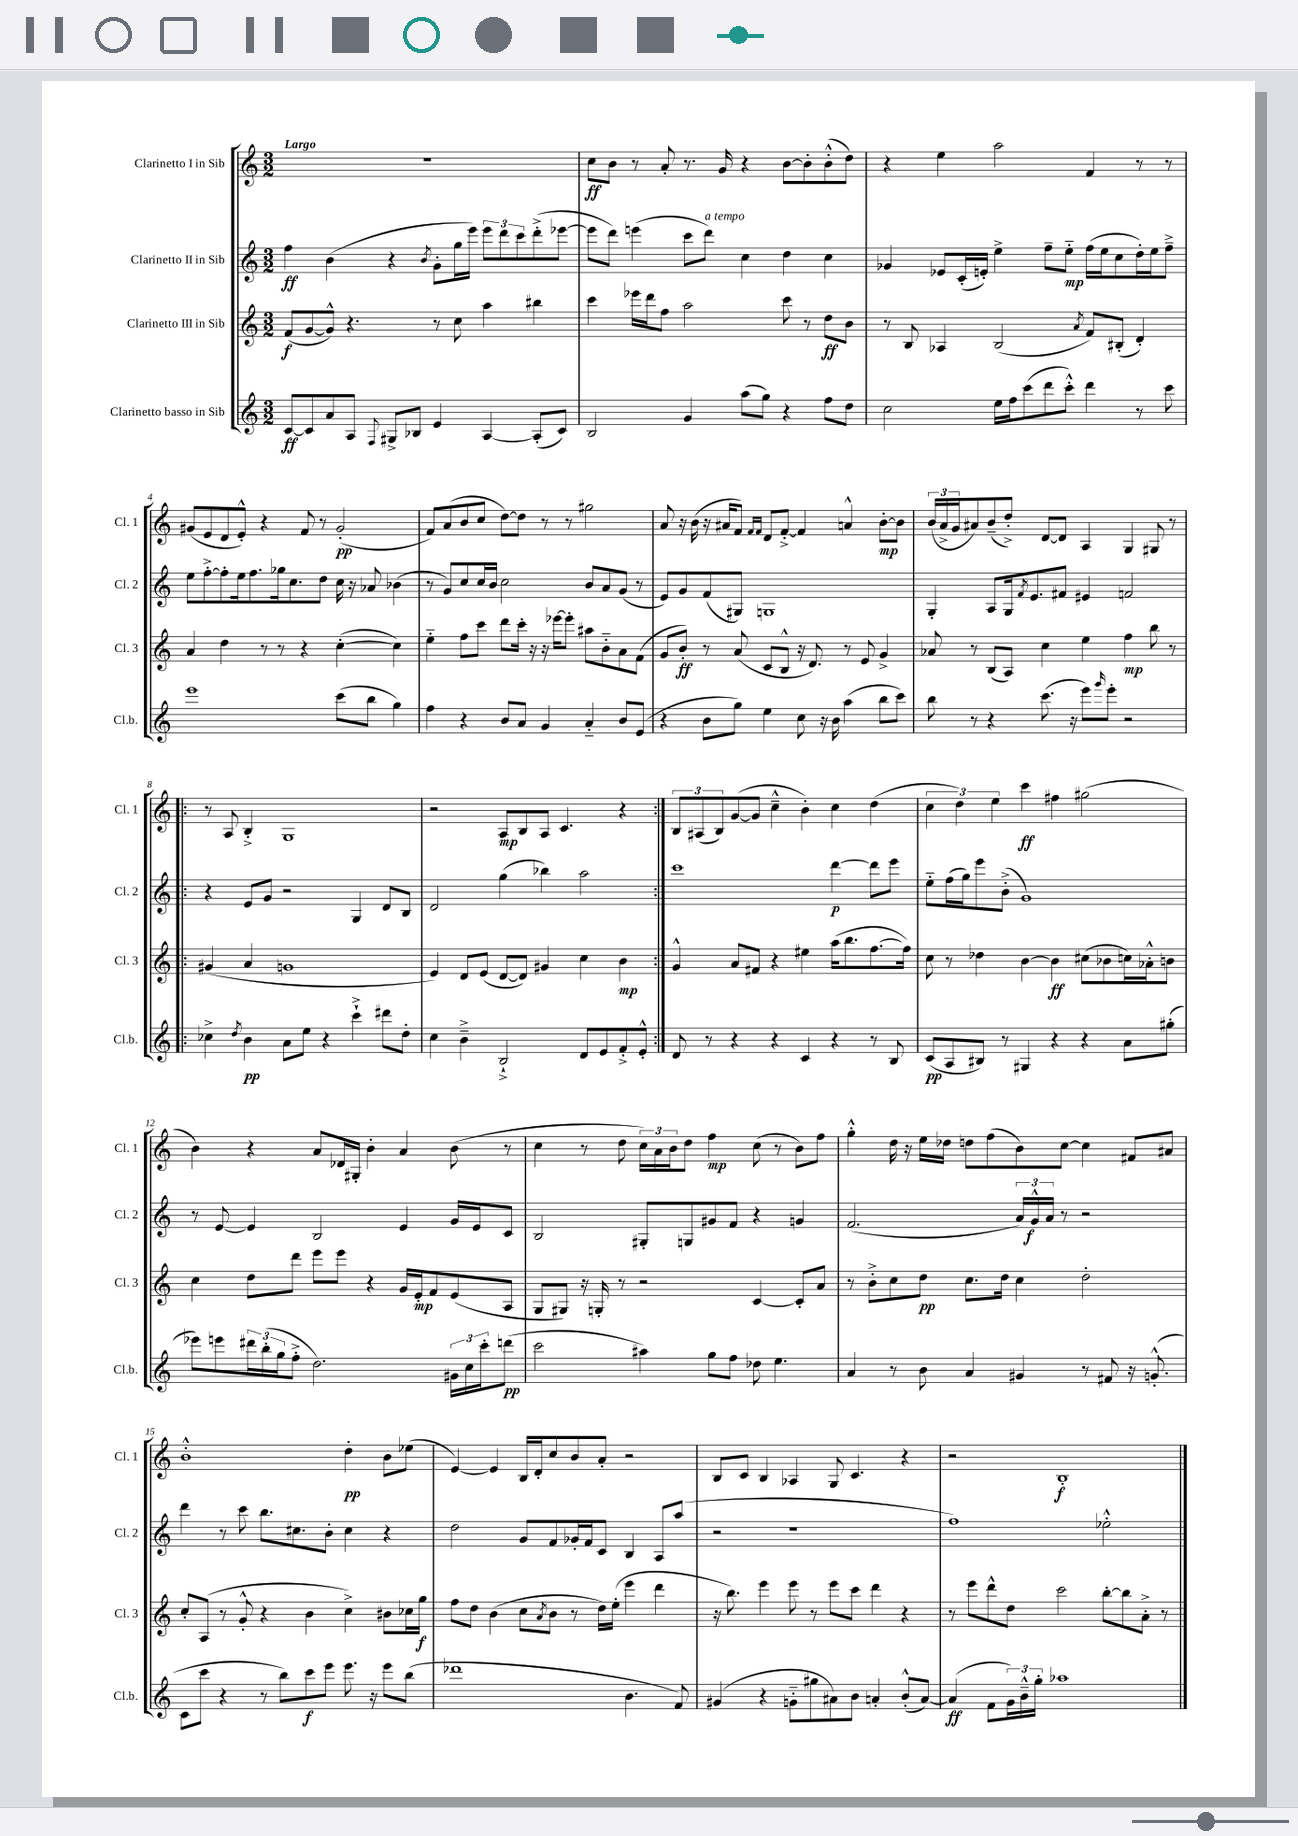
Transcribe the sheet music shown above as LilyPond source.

<<
\new StaffGroup <<
\new Staff = "s0" \with { instrumentName = "Clarinetto I in Sib" shortInstrumentName = "Cl. 1" } {
    \clef treble \key c \major \numericTimeSignature \time 3/2 \tempo "Largo"
    R1. |
    c''8\ff b'8 r8 a'8-. r8. g'16 r4 b'8~ b'8-. b'8-.-^( d''8) |
    r4 e''4 a''2 f'4 r8 r8 |
    gis'8( e'8 d'8 e'8-.-^) r4 f'8 r8 gis'2-.\pp( |
    f'8) a'8( b'8 c''8 d''8~) d''8 r8 r8 gis''2 |
    a'8 r16 b'16( r16 ais'16 f'8) \grace { f'16 f'16 } d'8 f'8~-.-> f'4 a'4-^ b'8~-.\mp b'8 |
    \tuplet 3/2 { b'16( a'16-> g'16 } ais'8) b'8--( d''8-.->) d'8~ d'8 a4 g4 gis8 r8 |
    \repeat volta 2 { r8 a8 b4-.-> g1 |
    r2 a8\mp b8 a8 c'4. r4 | }
    \tuplet 3/2 { b8 ais8( b8) } g'8~( g'8 c''4---^ b'4-.) c''4 d''4( |
    \tuplet 3/2 { c''4 d''4) e''4 } c'''4\ff fis''4 gis''2( |
    b'4) r4 a'8 des'16 gis16-. b'4-. a'4 b'8( r8 |
    c''4 r8 d''8 \tuplet 3/2 { c''16) a'16 b'16 } d''8 f''4\mp c''8( r8 b'8) f''8 |
    g''4-.-^ d''16 r16 e''16 des''16 d''8 f''8( b'8) c''8~ c''4 fis'8 ais'8 |
    b'1-.-^ d''4-.\pp b'8 ees''8( |
    e'4~) e'4 b16 d'16-. c''8 b'8 a'8-. r2 |
    b8 c'8 b4 aes4 g8 c'4. r4 |
    r2 b1-.\f \bar "|." |
}
\new Staff = "s1" \with { instrumentName = "Clarinetto II in Sib" shortInstrumentName = "Cl. 2" } {
    \clef treble \key c \major \numericTimeSignature \time 3/2
    f''4\ff b'4( r4 \acciaccatura { b'8 } g'8-. g''16 e'''16) \tuplet 3/2 { e'''8 d'''8 c'''8 } d'''8-.->( ees'''8~ |
    ees'''8 d'''8) e'''4( c'''8 d'''8^\markup { \italic "a tempo" }) c''4 d''4 c''4 |
    ges'4 ees'8 c'16-.( e'16-.) e''4-> f''8-- e''8-_\mp f''16( e''16 c''8 d''16-.) e''16 f''8---> |
    e''8 f''8~-.-> f''8-. e''16 f''8. ges''16 c''8. d''8 c''16 r16 aes'8 bes'4( |
    r8 g'8) c''8 c''16 b'16 c''2 b'8 a'8 g'8( r8 |
    e'8) g'8 f'8( gis8) g1 |
    g4-. a8 g16 \acciaccatura { f'8 } e'8. fis'8 eis'4 f'2 |
    \repeat volta 2 { r4 e'8 g'8 r2 g4 d'8 b8 |
    d'2 g''4( bes''4) a''2 | }
    c'''1 d'''4~\p d'''8 e'''8 |
    e''8-_ f''16( g''16) e'''8 b'8-.->( g'1) |
    r8 e'8~ e'4 b2 e'4 g'16 e'16 c'8 |
    b2 gis8-. g8 gis'8 f'8 r4 g'4 |
    f'2.( \tuplet 3/2 { a'16) g'16-^\f a'16 } r8 r2 |
    d'''4 r8 c'''8 b''8. cis''8. b'8-. cis''4 r4 |
    d''2 g'8 f'8 ges'16-. f'16 c'8 b4 a8 a''8( |
    r2 r1 |
    f''1) ees''2-.-^ \bar "|." |
}
\new Staff = "s2" \with { instrumentName = "Clarinetto III in Sib" shortInstrumentName = "Cl. 3" } {
    \clef treble \key c \major \numericTimeSignature \time 3/2
    f'8\f( g'8~ g'8-^) r4. r8 c''8 a''4 bis''4 |
    c'''4 ees'''16 d'''16 f''8 a''2 c'''8 r8 d''8\ff b'8 |
    r8 b8 aes4 b2( \acciaccatura { a'8 } f'8) bis8-.( d'4-.) |
    a'4 d''4 r8 r8 r4 c''4~-.( c''4) |
    e''4-_ f''8 c'''8 d'''8 c'''16-. r16 r16 ees'''16~ ees'''8-. ais''8 b'8-_ a'8 f'8( |
    g'8 b'8-.\ff) r8 a'8( c'8 b8-^ r16 d'8.) r8 e'8 g'4-> |
    aes'8 r8 b8( a8) c''4 e''4 f''4\mp b''8 r8 |
    \repeat volta 2 { gis'4( a'4 g'1 |
    e'4) d'8 e'8( d'8~ d'8) gis'4 c''4 b'4\mp | }
    g'4-^ a'8 fis'8 r4 eis''4 a''16( b''8. f''8.~ f''16) |
    c''8 r8 des''4 b'4~ b'4\ff cis''8( bes'8 c''16) aes'16-.-^ b'8 |
    c''4 d''8 d'''8 e'''8 e'''8 r4 g'16 e'16-.\mp f'8 e'8( a8 |
    g8 gis8) r16 g16-. r8 r2 c'4~ c'8-. a'8 |
    r8 b'8-.-> c''8 d''8\pp c''8. d''16 c''4 d''2-. |
    c''8-. a8( r8 g'8-.-^ r4 b'4 c''4->) bis'8 ces''16 g''16\f |
    f''8 d''8 b'4( c''8 \acciaccatura { a'8 } b'8 r8 d''16) e''16-.( e'''4 d'''4 |
    r16 b''8.) e'''4 e'''8 r8 e'''8 c'''8 d'''4 r4 |
    r8 e'''8 d'''8-^ d''8 c'''2 b''8~-. b''8 a'8-.-> r8 \bar "|." |
}
\new Staff = "s3" \with { instrumentName = "Clarinetto basso in Sib" shortInstrumentName = "Cl.b." } {
    \clef treble \key c \major \numericTimeSignature \time 3/2
    c'8~\ff c'8 a'8 a8 \appoggiatura { f8 } gis8-> bes8 e'4 a4~ a8-.( c'8) |
    b2 g'4 a''8( g''8) r4 f''8 d''8 |
    c''2 e''16 f''16 c'''8( d'''8 c'''8-.-^) d'''4 r8 c'''8 |
    e'''1 c'''8( b''8 g''4) |
    f''4 r4 b'8 a'8 g'4 a'4-_ b'8 e'8( |
    r4 b'8 g''8) e''4 c''8 r16 b'16 a''4( b''8 c'''8) |
    b''8 r8 r4 c'''8.( r16 e'''8) \grace { g'''16 } e'''8-. r2 |
    \repeat volta 2 { ces''4-> \acciaccatura { d''8 } b'4\pp a'8 e''8 r4 c'''4-!-> dis'''8 d''8-. |
    c''4 b'4---> b2-!-> d'8 e'8 f'8-.-> e'8-.-^ | }
    d'8 r8 r4 r4 c'4 r4 r8 b8 |
    c'8\pp( a8 bis8) r8 gis4 r4 r4 a'8 gis''8-.( |
    ees'''8) e'''8 \tuplet 3/2 { dis'''16 b''16-.( g''16 } f''8-.-> d''2.) \tuplet 3/2 { gis'16 c''16 c'''16-. } d'''8\pp( |
    c'''2 ais''4) g''8 f''8 des''8 e''4. |
    a'4 r8 b'8 a'4 gis'4 r8 fis'8 r16 g'8.-.-^( |
    c'8 c'''8 r4 r8 b''8) c'''8\f e'''8 e'''8. r16 e'''8 b''8( |
    des'''1 b'4. f'8) |
    gis'4( r4 g'8-_ gis''8 ais'8) b'8 a'4-. b'8-.-^( a'8~) |
    a'4\ff( f'8 \tuplet 3/2 { g'16) b'16---^ g''16-. } aes''1 \bar "|." |
}
>>
>>
